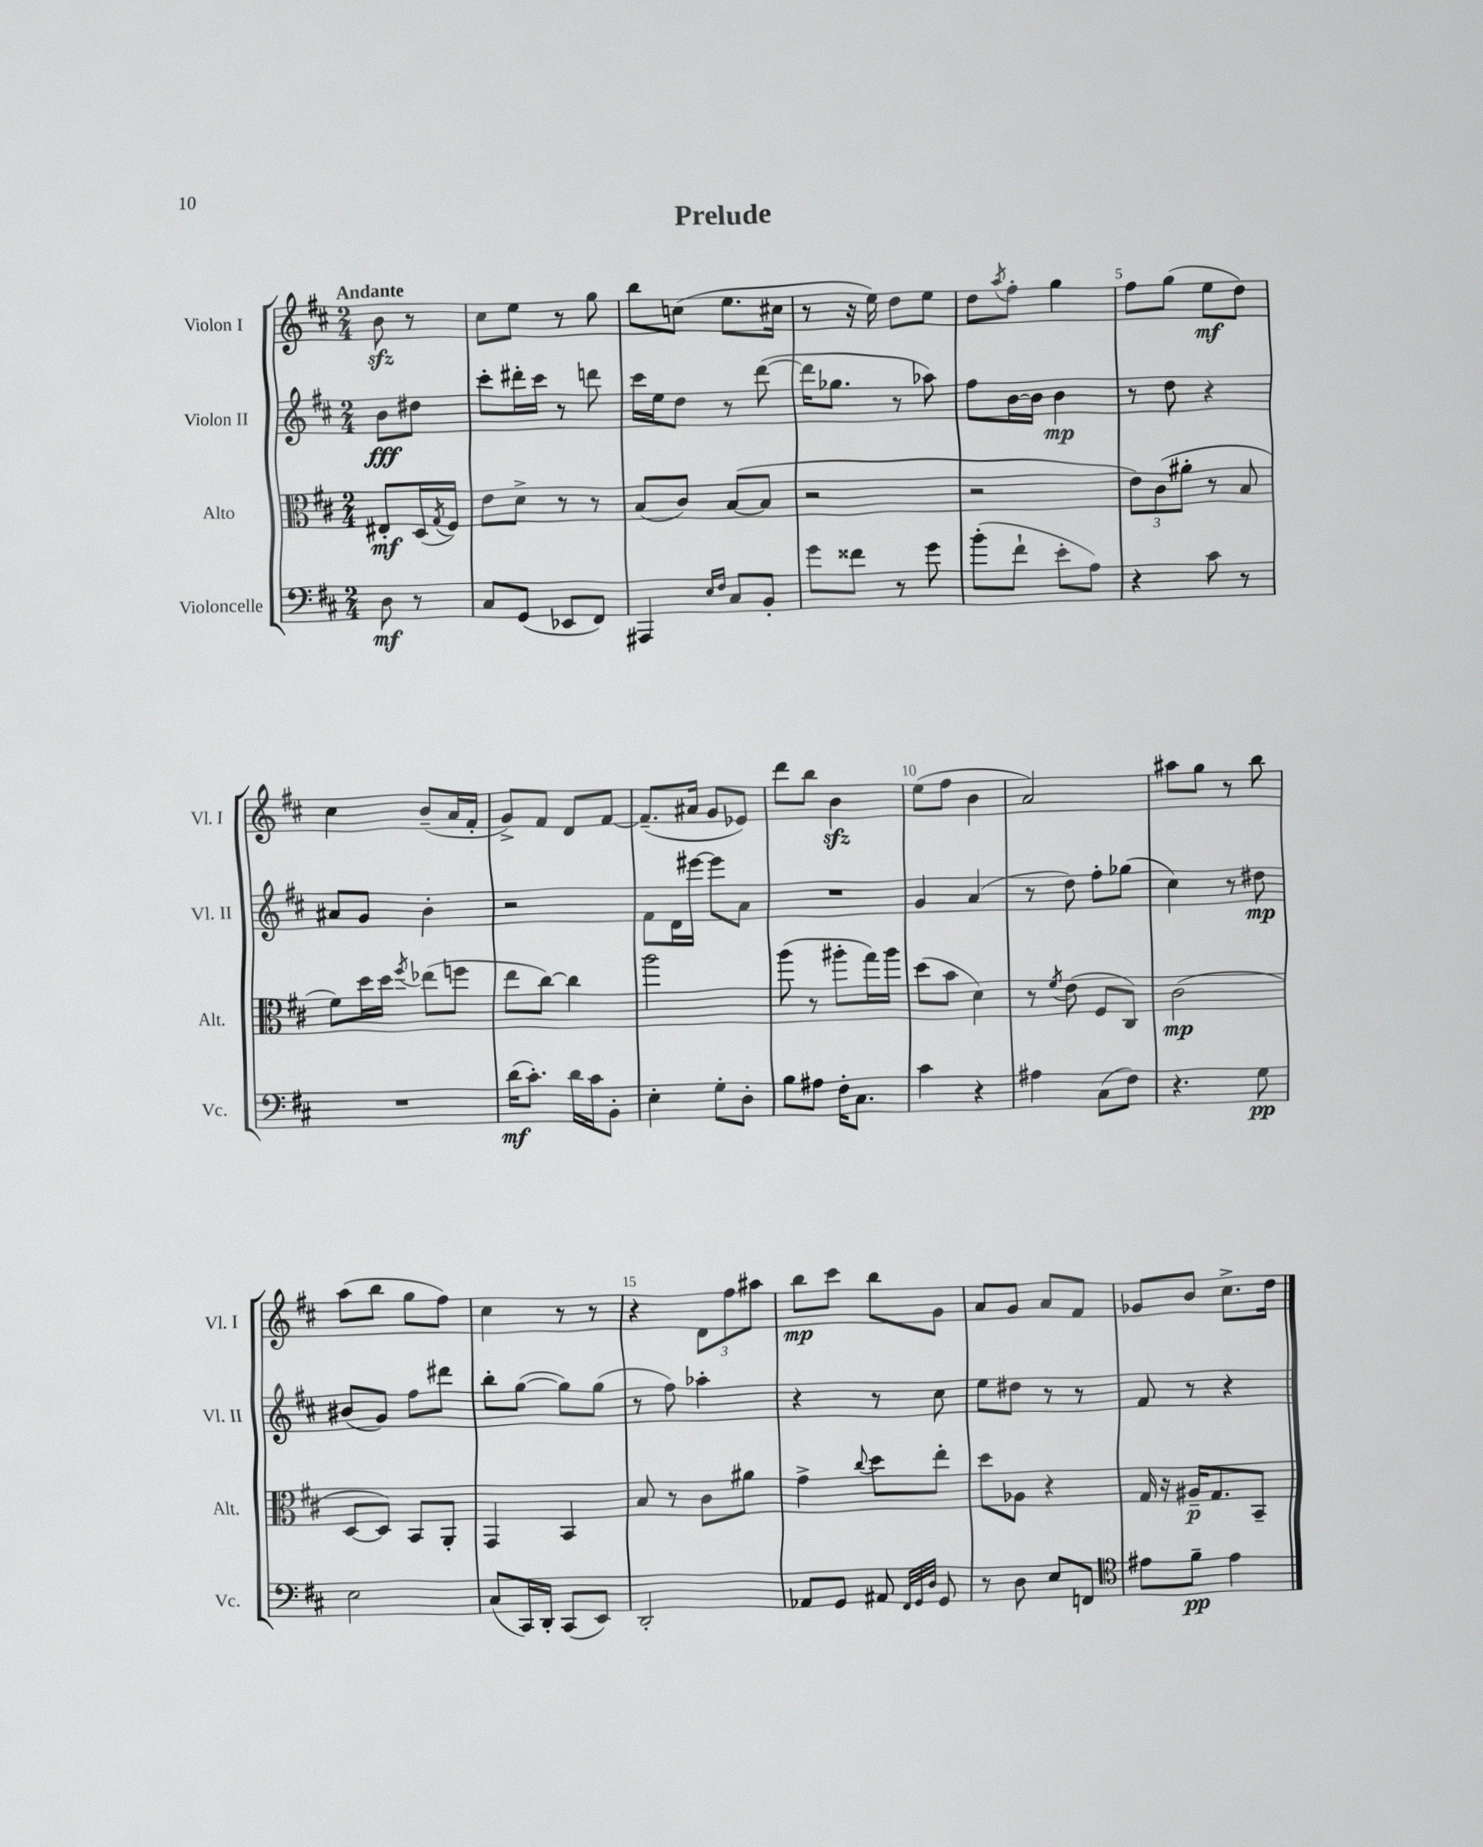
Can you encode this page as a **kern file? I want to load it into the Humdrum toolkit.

**kern	**kern	**kern	**kern
*staff4	*staff3	*staff2	*staff1
*clefF4	*clefC3	*clefG2	*clefG2
*k[f#c#]	*k[f#c#]	*k[f#c#]	*k[f#c#]
*M2/4	*M2/4	*M2/4	*M2/4
8D	8E#'	8b	8b
8r	(16D	8dd#	8r
.	8qG	.	.
.	16F#)	.	.
=	=	=	=
8C#	8e	8ccc#'	8cc#
(8GG	8d^	16ddd#'	8ee
.	.	16ccc#	.
8EE-	8r	8r	8r
8FF#)	8r	8ddd	8gg
=	=	=	=
4AAA#	(8B	16ccc#	8bb
.	.	16ee	.
.	8c#)	8dd	(8cc
16qqE	.	.	.
16qqF#	.	.	.
8C#	([8B	8r	8.ee
8BB'	8B]	([8ddd	.
.	.	.	16cc#
=	=	=	=
8g	2r	16ddd]	8r
.	.	8.gg-	.
8f##	.	.	16r
.	.	.	16ee)
8r	.	8r	8dd
8g	.	8aa-)	8ee
=	=	=	=
(8b'	2r	8ff#	8dd
.	.	.	8qaa
8f#`	.	[16b	8ff#'
.	.	16b]	.
8e'	.	4b	4gg
8A)	.	.	.
=	=	=	=
4r	12e)	8r	8ff#
.	(12c#	.	.
.	.	8dd	(8gg
.	12a#'	.	.
8c#	8r	4r	8ee
8r	8B	.	8dd)
=	=	=	=
2r	8f#)	8a#	4cc#
.	16dd	8g	.
.	16dd	.	.
.	8qff#	.	.
.	(8ee-	4b'	(8b~
.	8ff	.	16a
.	.	.	16f#'
=	=	=	=
(16d	8ee	2r	8g^)
8.c#')	.	.	.
.	[8cc#)	.	8f#
16d	4cc#]	.	8d
16c#	.	.	.
8BB'	.	.	[8f#
=	=	=	=
4E'	2aa	8f#	(8.f#~]
.	.	16d	.
.	.	[16eee#	16a#
8G'	.	8eee#]	8g
8D'	.	8a	8e-)
=	=	=	=
8B	(8aa	2r	8ddd
8A#	8r	.	8bb
16F#'	8aa#'	.	4b
8.C#	.	.	.
.	16gg)	.	.
.	16aa#	.	.
=	=	=	=
4c#	(8dd	4g	(8ee
.	8b	.	8ff#
4r	4d)	(4a	4b
=	=	=	=
4A#	8r	8r	2a)
.	8qf#	.	.
.	(8e	8dd)	.
(8C#	8F#	8ff#'	.
8F#)	8C#)	(8gg-	.
=	=	=	=
4.r	(2c#	4cc#)	8aa#
.	.	.	8gg
.	.	8r	8r
8G	.	8dd#	8bb
=	=	=	=
2E	[8D	(8b#	(8aa
.	8D])	8g)	8bb
.	8BB	8ff#	8gg
.	8AA'	8ddd#	8ff#)
=	=	=	=
(8C#	4GG	8bb'	4cc#
16CC#)	.	([8gg	.
16DD'	.	.	.
(8CC#	4BB	8gg])	8r
8EE)	.	(8gg	8r
=	=	=	=
2DD'	8B	8r	4r
.	8r	8ff#)	.
.	8c#	4aa-'	12d
.	.	.	12ff#
.	8a#	.	.
.	.	.	12aa#
=	=	=	=
8AA-	4g^	4r	8bb
8GG	.	.	8ccc#
.	8qqcc#	.	.
8AA#	8dd	8r	8bb
32qqFF#	.	.	.
32qqGG	.	.	.
32qqD	.	.	.
8GG	8ee'	8cc#	8g
=	=	=	=
8r	8dd	8ee	8a
8D	8A-	8dd#	8g
8E	4r	8r	8a
8FF	.	8r	8f#
=	=	=	=
*clefC4	*	*	*
8e#	16G	8f#	8g-
.	16r	.	.
8f#~	16A#~	8r	8b
.	8.G	.	.
4e#	.	4r	8.cc#^
.	8BB~	.	.
.	.	.	16dd
==	==	==	==
*-	*-	*-	*-
